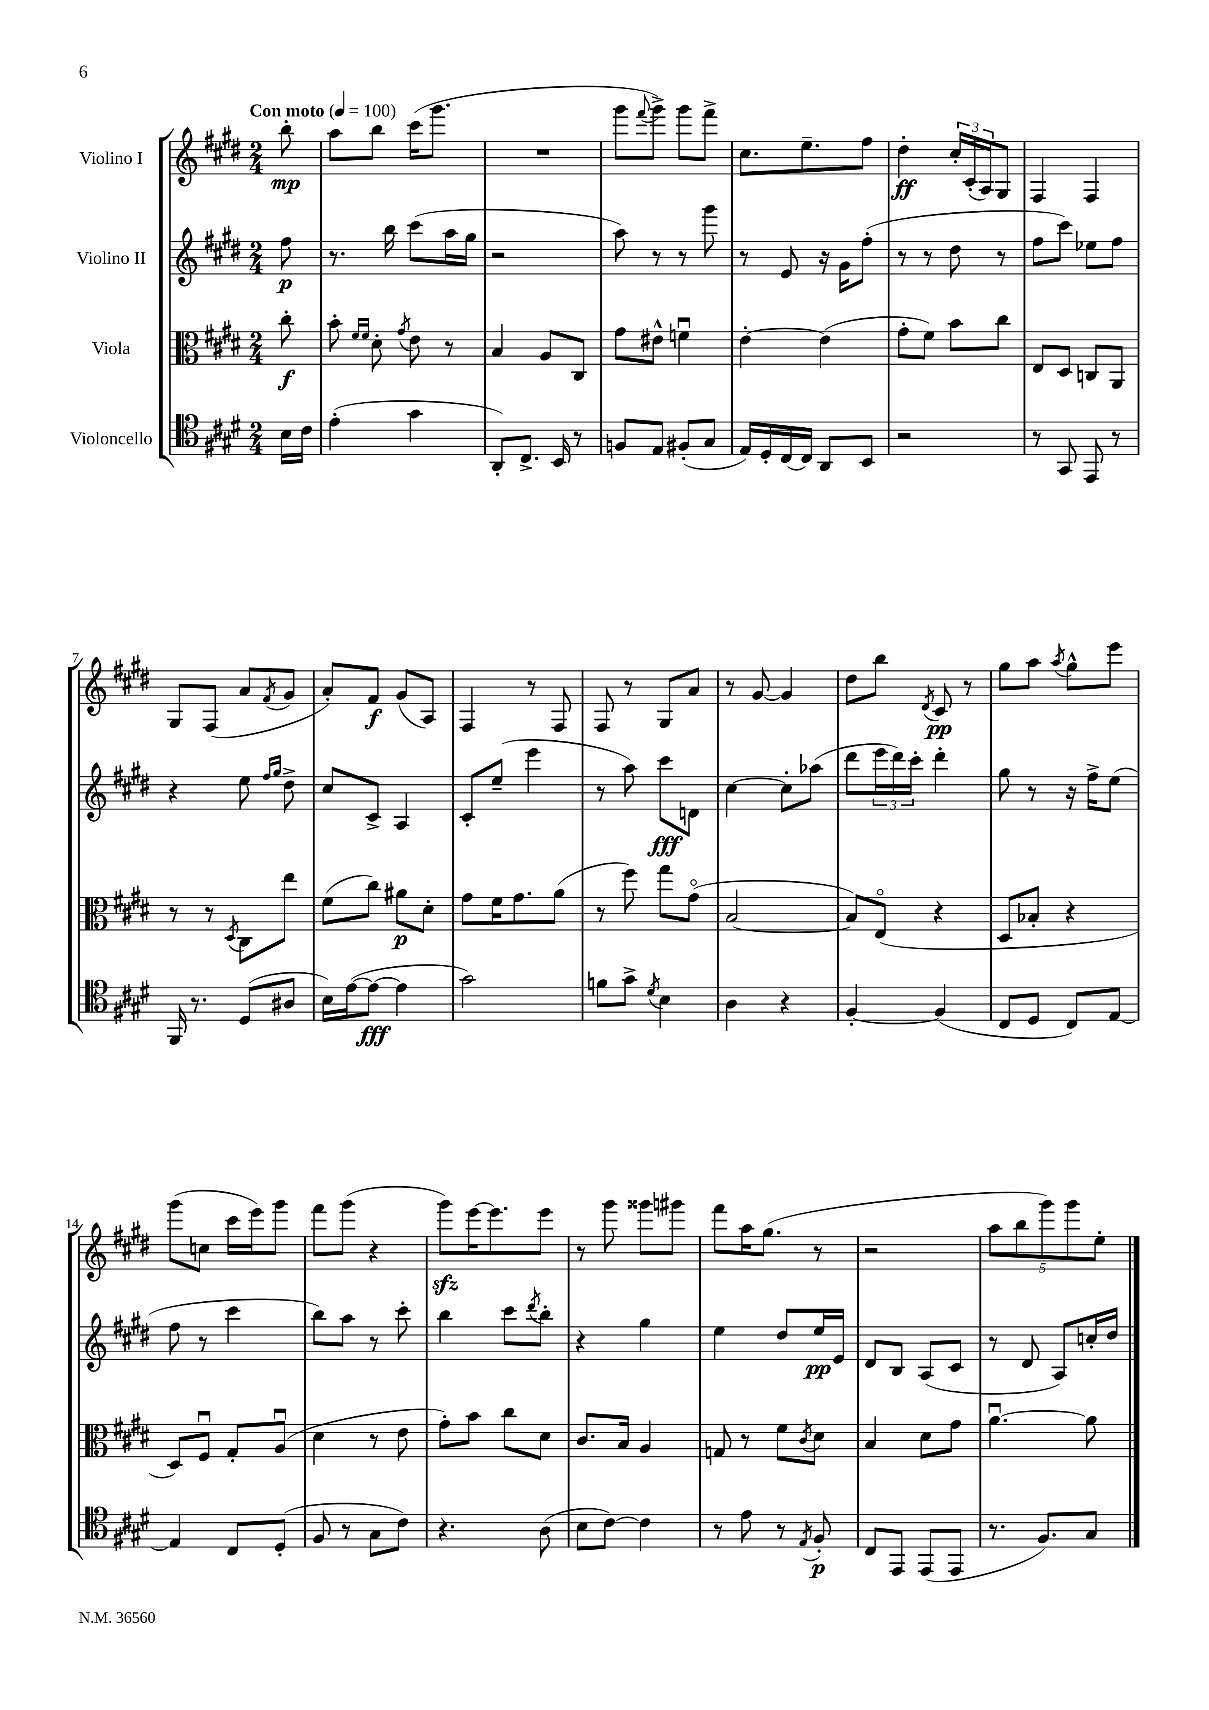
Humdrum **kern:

**kern	**kern	**kern	**kern
*staff4	*staff3	*staff2	*staff1
*clefC4	*clefC3	*clefG2	*clefG2
*k[f#c#g#d#]	*k[f#c#g#d#]	*k[f#c#g#d#]	*k[f#c#g#d#]
*M2/4	*M2/4	*M2/4	*M2/4
*MM100	*MM100	*MM100	*MM100
16B	8cc#'	8ff#	8bb'
16c#	.	.	.
=	=	=	=
(4e'	8b'	8.r	8aa
.	16qqf#	.	.
.	16qqf#	.	.
.	8d#'	.	8bb
.	.	16bb	.
.	8qg#	.	.
4g#	8e	(8ccc#	(16ccc#
.	.	.	8.ggg#
.	8r	16aa	.
.	.	16gg#	.
=	=	=	=
8AA')	4B	2r	2r
8.C#^	.	.	.
.	8A	.	.
16BB	.	.	.
8r	8C#	.	.
=	=	=	=
8F	8g#	8aa)	8ggg#
.	.	.	8qqfff#
8E	8e#^^	8r	8ggg#^)
(8F#'	4fu	8r	8ggg#
8G#	.	8ggg#	8fff#^
=	=	=	=
16E)	[4e'	8r	8.cc#
16D#'	.	.	.
[16C#	.	8e	.
16C#]	.	.	8.ee~
8AA	(4e]	16r	.
.	.	16g#	.
8BB	.	(8ff#'	8ff#
=	=	=	=
2r	8g#'	8r	4dd#'
.	8f#)	8r	.
.	8b	8dd#	24cc#'
.	.	.	(24c#'
.	.	.	24A)
.	8cc#	8r	8G#
=	=	=	=
8r	8E	8ff#	4F#
8GG#	8D#	8ccc#)	.
8EE	8C	8ee-	4F#
8r	8AA	8ff#	.
=	=	=	=
16FF#	8r	4r	8G#
8.r	.	.	.
.	8r	.	(8F#
.	8qD#	.	.
(8D#	8C#	8ee	8a
.	.	16qqff#	.
.	.	16qqgg#	8qf#
8A#	8ee	8dd#^	8g#
=	=	=	=
16B)	(8f#	8cc#	8a')
([16e	.	.	.
8e_	8cc#)	8c#^	8f#
4e]	8a#	4A	(8g#
.	8d#'	.	8A)
=	=	=	=
2g#)	8g#	8c#'	4F#
.	16f#	(8ee~	.
.	8.g#	.	.
.	.	4eee	8r
.	(8a	.	8F#
=	=	=	=
8f	8r	8r	8F#
8g#^	8ff#)	8aa)	8r
8qd#	.	.	.
4B	8gg#	8ccc#	8G#
.	(8g#o	8d	8a
=	=	=	=
4A	[2B	[4cc#	8r
.	.	.	[8g#
4r	.	8cc#']	4g#]
.	.	(8aa-	.
=	=	=	=
[4F#'	8B])	8ddd#	8dd#
.	(8Eo	24eee	8bb
.	.	24ddd#)	.
.	.	24ccc#'	.
.	.	.	8qd#
(4F#]	4r	4ddd#'	8c#
.	.	.	8r
=	=	=	=
8C#	8D#	8gg#	8gg#
8D#	8B-'	8r	8aa
.	.	.	8qaa
8C#)	4r	16r	8gg#^^
.	.	16ff#^	.
[8E	.	(8ee	8eee
=	=	=	=
4E]	8D#)	8ff#	(8ggg#
.	8F#u	8r	8cc
8C#	8G#'	4ccc#	16ccc#
.	.	.	16eee)
(8D#'	(8Au	.	8ggg#
=	=	=	=
8F#	4d#	8bb)	8fff#
8r	.	8aa	(8ggg#
8G#	8r	8r	4r
8c#)	8e	8ccc#'	.
=	=	=	=
4.r	8g#')	4bb	8ggg#)
.	8b	.	[16eee
.	.	.	8.eee]
.	8cc#	8ccc#	.
.	.	8qddd#	.
(8A	8d#	8bb'	8eee
=	=	=	=
8B	8.c#	4r	8r
[8c#)	.	.	8ggg#
.	16B	.	.
4c#]	4A	4gg#	8ggg##
.	.	.	8ggg#
=	=	=	=
8r	8G	4ee	8fff#
8e	8r	.	16aa
.	.	.	(8.gg#
8r	8f#	8dd#	.
8qE	8qc#	.	.
8F#'	8d#	16ee	8r
.	.	16e	.
=	=	=	=
8C#	4B	8d#	2r
8EE	.	8B	.
(8EE	8d#	(8A	.
8EE	8g#	8c#	.
=	=	=	=
8.r	[4.au	8r	10aa
.	.	.	10bb
.	.	8d#	.
8.F#)	.	.	.
.	.	.	10ggg#)
.	.	8A)	.
.	.	.	10ggg#
8G#	8a]	16cc'	.
.	.	.	10ee'
.	.	16dd#	.
==	==	==	==
*-	*-	*-	*-
